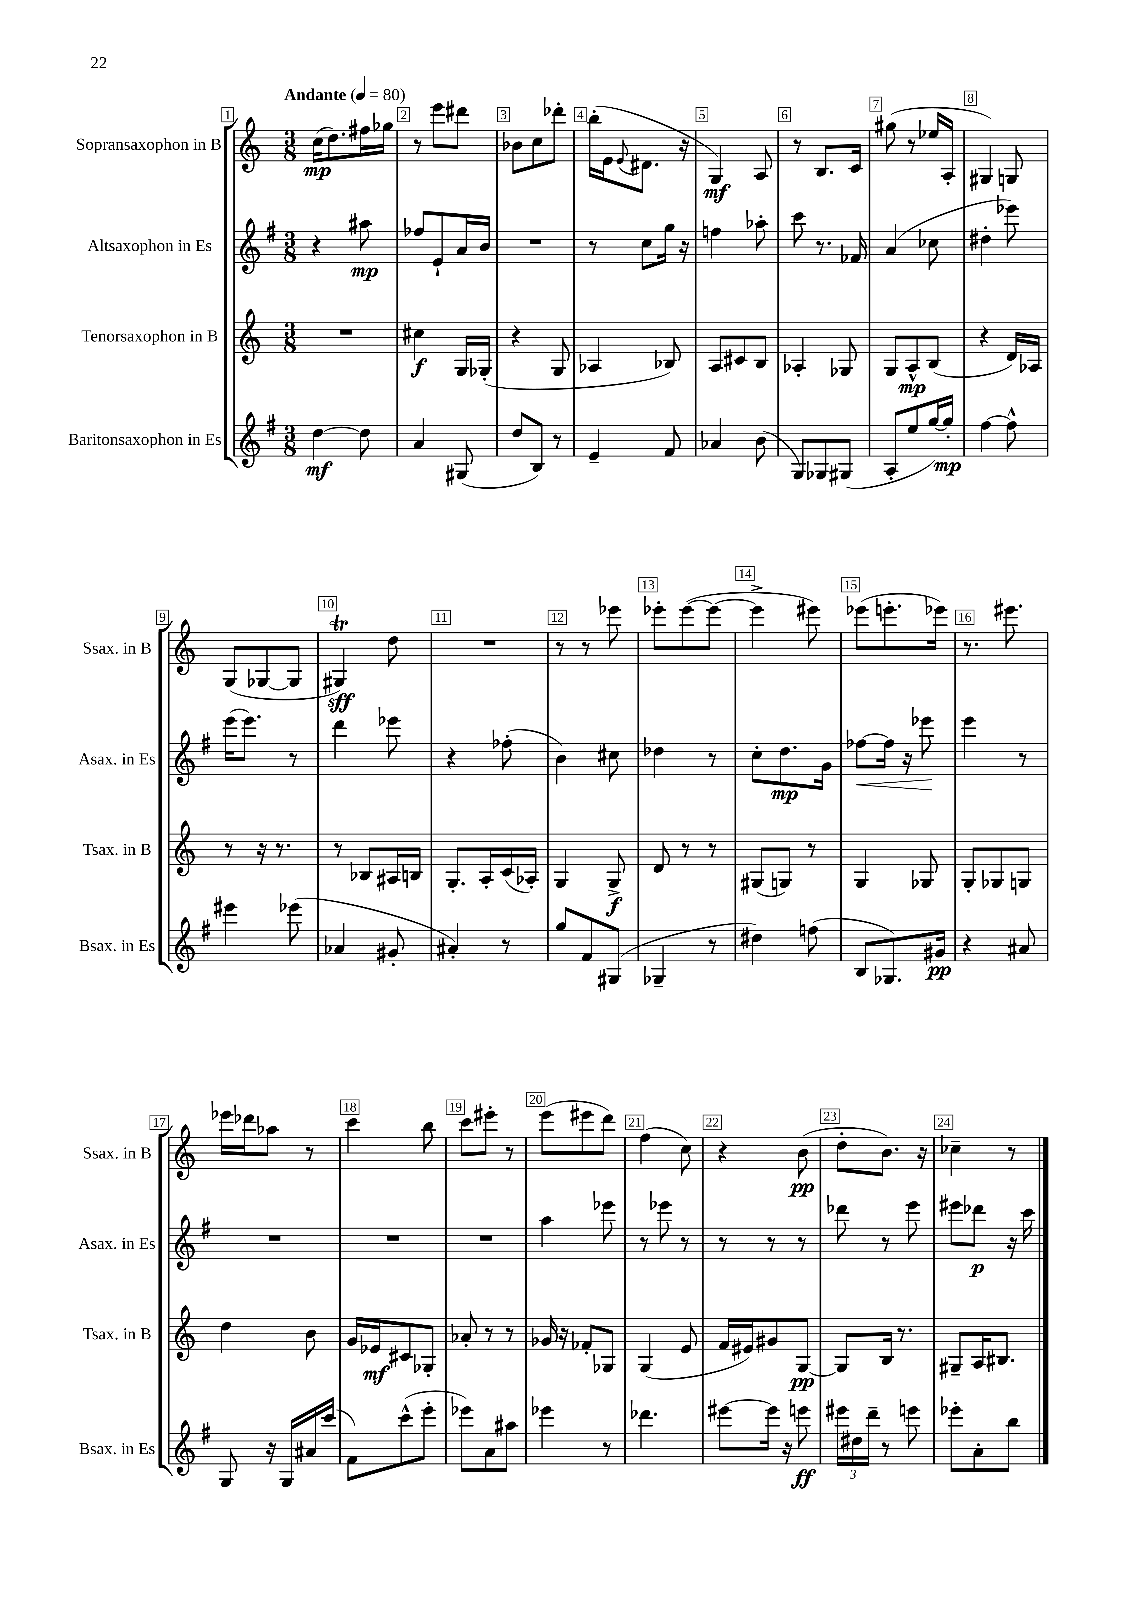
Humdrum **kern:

**kern	**kern	**kern	**kern
*staff4	*staff3	*staff2	*staff1
*clefG2	*clefG2	*clefG2	*clefG2
*k[f#]	*k[]	*k[f#]	*k[]
*M3/8	*M3/8	*M3/8	*M3/8
*MM80	*MM80	*MM80	*MM80
[4dd	4.r	4r	(16cc
.	.	.	8.dd)
8dd]	.	8aa#	16ff#
.	.	.	16gg-
=	=	=	=
4a	4cc#	8ff-	8r
.	.	8e`	8eee
(8G#	16G	16a	8ddd#
.	(16G-'	16b	.
=	=	=	=
8dd	4r	4.r	8b-
8B)	.	.	8cc
8r	8G	.	8ddd-'
=	=	=	=
4e~	4A-	8r	(16bb'
.	.	.	16e
.	.	.	8qqe
.	.	8cc	8.d#
8f#	8B-)	16gg	.
.	.	16r	16r
=	=	=	=
4a-	8A	4ff	4G)
.	8c#	.	.
(8b	8B	8aa-'	8A
=	=	=	=
8G)	4A-'	8ccc	8r
8G-	.	8.r	8.B
(8G#	8G-	.	.
.	.	16f-	16c
=	=	=	=
8A'	8G	(4a	(8gg#
8ee	8A^^	.	8r
[16gg)	(8B	8cc-	16ee-
16gg']	.	.	16A'
=	=	=	=
[4ff#	4r	4dd#'	4G#)
8ff#^^]	16d)	8eee-)	8G
.	16A-	.	.
=	=	=	=
4eee#	8r	(16eee	(8G
.	.	8.eee)	.
.	16r	.	[8G-
.	8.r	.	.
(8eee-	.	8r	8G-]
=	=	=	=
4a-	8r	4ddd	4G#)
.	8B-	.	.
8g#'	16A#	8eee-	8dd
.	16B	.	.
=	=	=	=
4a#')	8.G'	4r	4.r
.	16A'	.	.
8r	(16c	(8ff-'	.
.	16A-')	.	.
=	=	=	=
8gg	4G	4b)	8r
8f#	.	.	8r
(8G#	8G^	8cc#	8eee-
=	=	=	=
4G-~	8d	4dd-	8eee-'
.	8r	.	([8eee-
8r	8r	8r	8eee-_
=	=	=	=
4dd#)	(8G#	8cc'	4eee-^]
.	8G)	8.dd	.
(8ff	8r	.	8eee#)
.	.	16g	.
=	=	=	=
8B	4G	[8ff-	(8eee-
8.G-)	.	16ff-]	8.eee'
.	.	16r	.
.	8G-	8eee-	.
16g#	.	.	16eee-)
=	=	=	=
4r	8G'	4eee	8.r
.	8G-	.	.
.	.	.	8.eee#
8a#	8G	8r	.
=	=	=	=
8G	4dd	4.r	16eee-
.	.	.	16ddd-
16r	.	.	8aa-
16G	.	.	.
16a#	8b	.	8r
(16ccc	.	.	.
=	=	=	=
8f#)	16g	4.r	4ccc
.	16e-	.	.
(8ccc^^	8c#	.	.
8eee'	8G-'	.	8bb
=	=	=	=
8eee-)	8a-'	4.r	8ccc
8a	8r	.	8eee#'
8aa#	8r	.	8r
=	=	=	=
4eee-	16g-	4aa	(8eee
.	16r	.	.
.	8f-'	.	8eee#
8r	8G-	8eee-	8ddd)
=	=	=	=
4.ddd-	(4G	8r	(4ff
.	.	8eee-	.
.	8e	8r	8cc)
=	=	=	=
[8eee#	16f	8r	4r
.	16e#)	.	.
16eee#]	8g#	8r	.
16r	.	.	.
8eee	[8G	8r	(8b
=	=	=	=
24eee#	8G]	8ddd-	8dd'
24dd#	.	.	.
24ddd~	.	.	.
8r	16B	8r	8.b)
.	8.r	.	.
8eee	.	8eee	.
.	.	.	16r
=	=	=	=
8eee-'	8G#~	8eee#	4cc-~
8a'	16A	8ddd-	.
.	8.B#	.	.
8bb	.	16r	8r
.	.	16ccc	.
==	==	==	==
*-	*-	*-	*-
